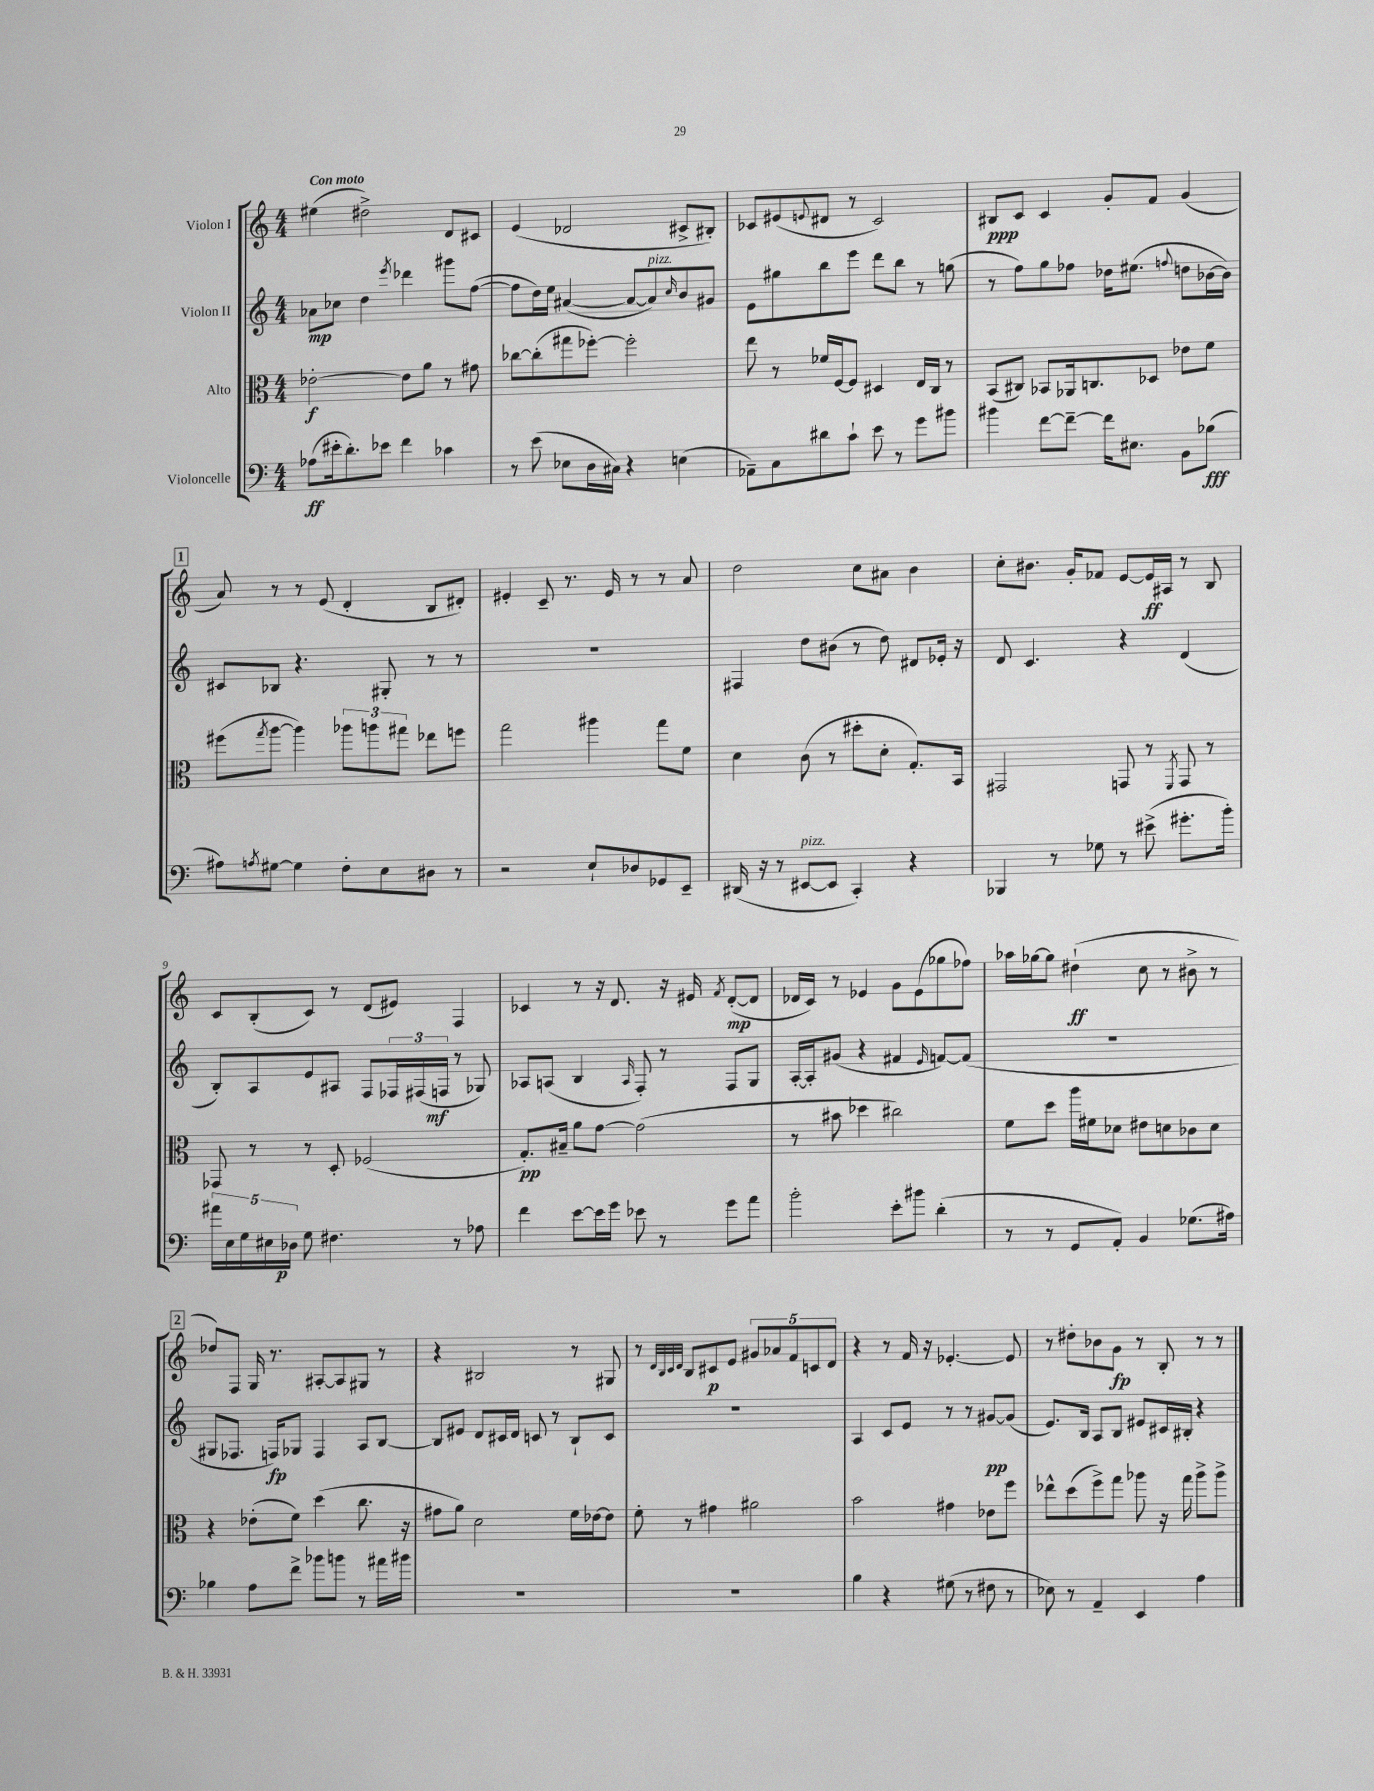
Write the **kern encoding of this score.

**kern	**kern	**kern	**kern
*staff4	*staff3	*staff2	*staff1
*clefF4	*clefC3	*clefG2	*clefG2
*k[]	*k[]	*k[]	*k[]
*M4/4	*M4/4	*M4/4	*M4/4
(8A-	[2e-'	8a-	(4ee#
16e#'	.	8cc-	.
8.d')	.	.	.
.	.	4dd	2dd#^)
8e-	.	.	.
.	.	8qeee	.
4f	8e-]	4ddd-	.
.	8a	.	.
4c-	8r	8ggg#	8d
.	8g#	([8ff	8c#
=	=	=	=
8r	[8cc-	8ff]	(4e
(8e	(8cc-']	16dd)	.
.	.	16ee	.
8E-	8gg#	([4a#	2d-
16D	[8ff-')	.	.
16C#)	.	.	.
4r	2ff-']	8a#_	.
.	.	8a#])	.
.	.	16qqcc	.
(4E	.	8b	8c#^
.	.	8g#	8B#')
=	=	=	=
8AA-~)	8ee	8e	8c-
8C	8r	8gg#	(8e#
.	.	.	8qqe
8d#	16f-	8bb	8d#
.	[16F	.	.
8c`	8F]	8eee	8r
8e	4D#	8ddd	2c-)
8r	.	8bb	.
8g	16E	8r	.
.	16C	.	.
8b#	8r	(8gg	.
=	=	=	=
4b#	(8BB	8r	8B#
.	8C#)	8ff)	8c
[8f	8BB-	8gg	4c
8f~_	16AA-	8ff-	.
.	8.C	.	.
16f]	.	16dd-	8g'
8.E#	.	(8.ee#	.
.	8D-	.	8f
.	.	8qqff	.
8BB	8e-	8dd	(4g
(8B-	8f	[16b-	.
.	.	16b-])	.
=	=	=	=
8A#)	(8ff#	8c#	8a)
8qA	8qgg	.	.
[8G#	[8aa	8B-	8r
4G#]	4aa])	4.r	8r
.	.	.	(8e
8F'	12aa-	.	4d'
.	12aa	.	.
8E	.	8G#'	.
.	12gg#	.	.
8D#	8ee-	8r	8B
8r	8ff	8r	8d#')
=	=	=	=
2r	2gg	1r	4e#'
.	.	.	8c~
.	.	.	8.r
8E`	4aa#	.	.
.	.	.	16e#
8D-	.	.	8r
8GG-	8gg	.	8r
8EE~	8f	.	8a
=	=	=	=
(16DD#	4d	4F#	2dd
16r	.	.	.
8r	.	.	.
[8EE#	(8c	8dd	.
8EE#]	8r	(8b#	.
4CC')	8dd#'	8r	8cc
.	8d'	8dd)	8a#
4r	8.G')	8d#	4b
.	.	16e-'	.
.	16BB	16r	.
=	=	=	=
4BBB-	2GG#	8d	8cc'
.	.	4.c	8.b#
8r	.	.	.
.	.	.	16g'
8G-	.	.	8f-
8r	8GG	4r	[8e
(8e#^	8r	.	16e]
.	.	.	16A#
.	8qFF	.	.
8.g#'	8GG	(4d	8r
.	8r	.	8B
16b')	.	.	.
=	=	=	=
20a#	8GG-	8B')	8c
20E	.	.	.
20G	.	.	.
.	8r	8A	(8B'
20E#	.	.	.
20D-	.	.	.
8G	8r	8e	8c)
4.F#	8D'	8A#	8r
.	(2F-	8F	(8d
.	.	24F-	8e#)
.	.	(24F#	.
.	.	24F	.
8r	.	8r	4F
8A-	.	8G-)	.
=	=	=	=
4f	8.G')	8A-	4c-
.	.	(8A	.
.	16B#~	.	.
[8e	8a	4B	8r
16e]	[8g	.	16r
16g	.	.	8.d
.	.	16qqA	.
8e-	(2g]	8F')	.
8r	.	8r	16r
.	.	.	16e#
.	.	.	8qf
8g	.	8F	([8d'
8a	.	8G	8d]
=	=	=	=
2b'	8r	[16A'	16d-
.	.	16A']	16c)
.	8b#	(8g#	8r
.	4dd-	4r	4e-
8e'	2cc#)	4f#	8g
8b#	.	.	(8e-
.	.	16qqe	.
(4d'	.	[8f)	8gg-
.	.	(8f]	8ff-)
=	=	=	=
8r	8f	1r	16aa-
.	.	.	[16gg-
8r	8dd	.	8gg-]
8GG	16aa	.	(4dd#`
.	16f#	.	.
8AA')	8d-	.	.
4BB	8e#	.	8cc
.	8d	.	8r
(8.G-	8c-	.	8b#^
.	8d	.	8r
16A#)	.	.	.
=	=	=	=
4B-	4r	8G#	8dd-)
.	.	8.F-	8F
8A	(8e-'	.	16G
.	.	16F)	8.r
8f^	8f)	8G-	.
8b-	(4dd	4F	[8A#'
8b	.	.	8A#]
8r	8.cc	8A	8G#
16a#	.	[8B	8r
16b#	16r	.	.
=	=	=	=
1r	8g#	8B]	4r
.	8a)	8e#	.
.	2d	8d	2B#
.	.	16c#	.
.	.	16d	.
.	.	8c	.
.	.	8r	.
.	16f	8B`	8r
.	[16e-	.	.
.	8e-]	8c	8G#
=	=	=	=
1r	8f'	1r	8r
.	.	.	32qqd
.	.	.	32qqB
.	.	.	32qqc
.	.	.	32qqd
.	8r	.	8B
.	4g#	.	8c#
.	.	.	8e
.	2a#	.	10g#
.	.	.	10a-
.	.	.	10f
.	.	.	10c
.	.	.	10d
=	=	=	=
4B	2b	4A	4r
4r	.	8c	8r
.	.	8e	16f
.	.	.	16r
(8G#	4g#	8r	[4.e-'
8r	.	8r	.
8F#	8e-	[8g#	.
8r	8ff	(8g#]	8e-]
=	=	=	=
8E-)	8ee-^^	8.e)	8r
8r	(8dd	.	8dd#'
.	.	16B	.
4AA~	8ff^)	8A	8b-
.	8gg	8B	8g
4EE	8aa-	8e#	8r
.	16r	16c#	8B'
.	16gg	16B#'	.
4A	8aa-^	4r	8r
.	8aa-^	.	8r
==	==	==	==
*-	*-	*-	*-
